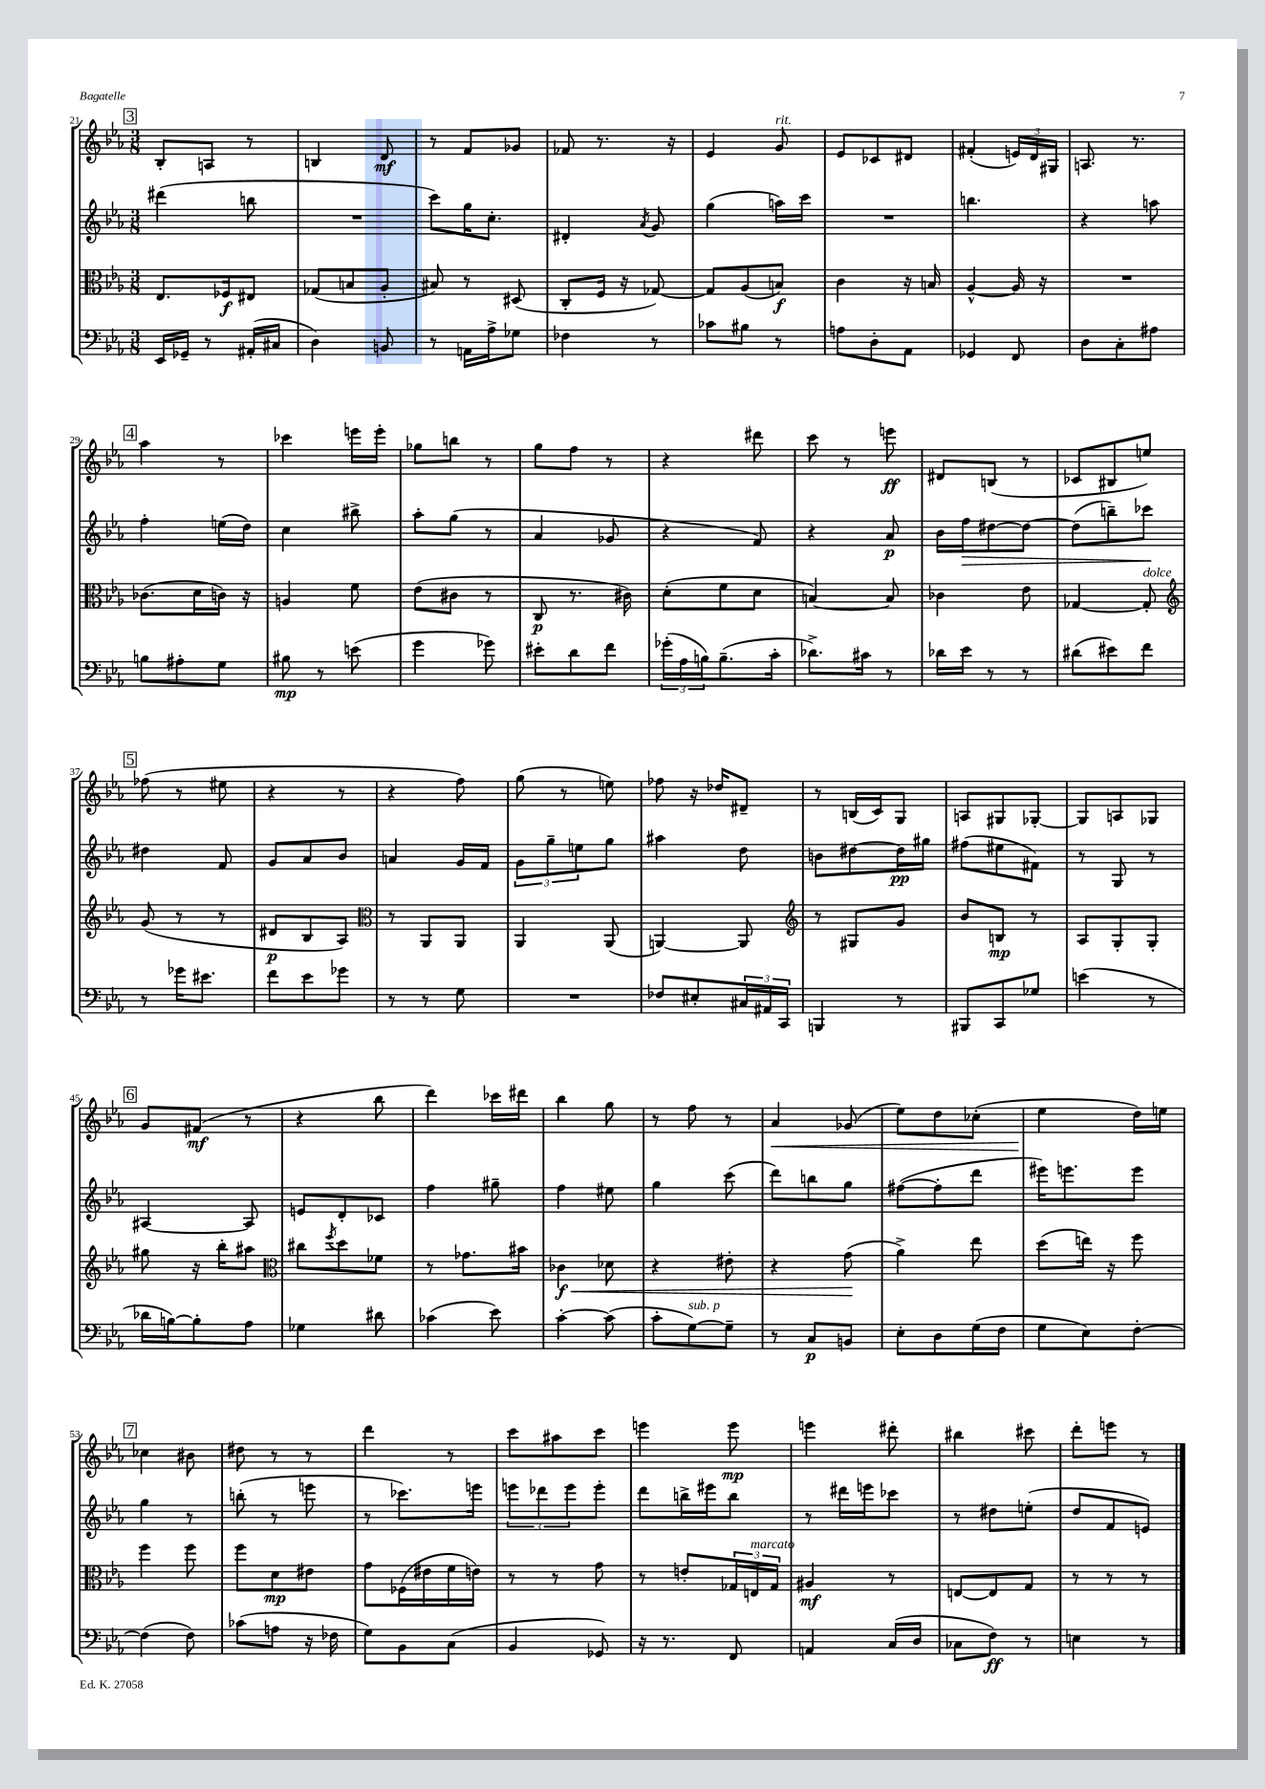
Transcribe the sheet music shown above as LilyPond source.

<<
\new StaffGroup <<
\new Staff = "s0" {
    \clef treble \key ees \major \numericTimeSignature \time 3/8
    \mark \markup { \box "3" } bes8-. a8 r8 |
    b4 d'8\mf |
    r8 f'8 ges'8 |
    fes'8 r8. r16 |
    ees'4 g'8^\markup { \italic "rit." } |
    ees'8 ces'8 dis'8 |
    fis'4-.( \tuplet 3/2 { e'16) d'16 gis16 } |
    a8. r8. |
    \mark \markup { \box "4" } aes''4 r8 |
    ces'''4 e'''16 e'''16-. |
    ges''8 b''8 r8 |
    g''8 f''8 r8 |
    r4 dis'''8 |
    c'''8 r8 e'''8\ff |
    dis'8 b8( r8 |
    ces'8 bis8 e''8) |
    \mark \markup { \box "5" } fes''8( r8 eis''8 |
    r4 r8 |
    r4 f''8) |
    g''8( r8 e''8) |
    fes''8 r16 des''16 dis'8-- |
    r8 b16( c'16) g8 |
    a8 gis8 ges8~-. |
    ges8 a8 ges8 |
    \mark \markup { \box "6" } g'8 fis'8\mf( r8 |
    r4 bes''8 |
    d'''4) ces'''16 dis'''16 |
    bes''4 g''8 |
    r8 f''8 r8 |
    aes'4\< ges'8( |
    ees''8) d''8 ces''8-.( |
    ees''4\! d''16) e''16 |
    \mark \markup { \box "7" } ces''4 bis'8 |
    dis''8 r8 r8 |
    d'''4 r8 |
    c'''8 ais''8 c'''8 |
    e'''4 e'''8\mp |
    e'''4 dis'''8-. |
    bis''4 cis'''8 |
    d'''8-. e'''8 r8 \bar "|." |
}
\new Staff = "s1" {
    \clef treble \key ees \major \numericTimeSignature \time 3/8
    \mark \markup { \box "3" } dis'''4( b''8 |
    R4. |
    c'''8) g''16 c''8.-. |
    dis'4-. \acciaccatura { aes'8 } g'8 |
    g''4( a''16) c'''16 |
    R4. |
    b''4. |
    r4 a''8 |
    \mark \markup { \box "4" } f''4-. e''16( d''16) |
    c''4 bis''8-> |
    aes''8-. g''8( r8 |
    aes'4 ges'8 |
    r4 f'8) |
    r4 aes'8\p |
    bes'16 f''16\> dis''8~ dis''8~ |
    dis''8( b''8--) ces'''8\! |
    \mark \markup { \box "5" } dis''4 f'8 |
    g'8 aes'8 bes'8 |
    a'4 g'16 f'16 |
    \tuplet 3/2 { g'8 g''8-- e''8 } g''8 |
    ais''4 d''8 |
    b'8 dis''8~ dis''16\pp gis''16 |
    fis''8( eis''8 fis'8) |
    r8 g8 r8 |
    \mark \markup { \box "6" } ais4~ ais8 |
    e'8 d'8-. ces'8 |
    f''4 gis''8-- |
    f''4 eis''8 |
    g''4 c'''8( |
    d'''8) b''8 g''8 |
    fis''8~( fis''8-. d'''8 |
    eis'''16) e'''8. e'''8 |
    \mark \markup { \box "7" } g''4 r8 |
    b''8-.( r8 e'''8 |
    r8 ces'''8.) e'''16 |
    \tuplet 3/2 { e'''8 des'''8 e'''8 } e'''8-. |
    d'''8 b''16-> eis'''16 b''8 |
    r8 dis'''16 e'''16 ces'''8 |
    r8 dis''8 e''8-.( |
    d''8 f'8 e'8) \bar "|." |
}
\new Staff = "s2" {
    \clef alto \key ees \major \numericTimeSignature \time 3/8
    \mark \markup { \box "3" } ees8. fes16\f eis8 |
    ges8( b8 aes8-. |
    bis8) r8 dis8( |
    c8-. f16 r16 ges8~) |
    ges8 aes8( b8\f) |
    c'4 r16 b16 |
    aes4~-^ aes16 r16 |
    R4. |
    \mark \markup { \box "4" } ces'8.( d'16 c'16) r16 |
    a4 f'8 |
    ees'8( cis'8 r8 |
    c8\p r8. cis'16) |
    d'8-.( f'8 d'8 |
    b4~) b8 |
    ces'4 ees'8 |
    ges4~ ges8-.^\markup { \italic "dolce" } |
    \mark \markup { \box "5" } \clef treble g'8( r8 r8 |
    dis'8\p bes8 aes8) |
    \clef alto r8 aes,8 aes,8 |
    aes,4 aes,8( |
    a,4~) a,8 |
    \clef treble r8 gis8 g'8 |
    bes'8 b8\mp r8 |
    aes8 g8-. g8-. |
    \mark \markup { \box "6" } gis''8 r16 bes''16-. ais''8 |
    \clef alto cis''8 \acciaccatura { f''8 } d''8 fes'8 |
    r8 ges'8. bis'16 |
    ces'4\f\< des'8 |
    r4 eis'8-. |
    r4 g'8\!( |
    aes'4->) ees''8 |
    d''8( e''16) r16 f''8 |
    \mark \markup { \box "7" } f''4 f''8 |
    f''8 d'8\mp eis'8 |
    g'8 fes16( eis'16 f'16 e'16) |
    r8 r8 g'8 |
    r8 e'8-. \tuplet 3/2 { ges16 e16^\markup { \italic "marcato" } ges16 } |
    ais4\mf r8 |
    e8~ e8 g8 |
    r8 r8 r8 \bar "|." |
}
\new Staff = "s3" {
    \clef bass \key ees \major \numericTimeSignature \time 3/8
    \mark \markup { \box "3" } ees,16 ges,16-- r8 ais,16-.( cis16 |
    d4) b,8 |
    r8 a,16 aes16-> ges8 |
    fes4 r8 |
    ces'8 bis8 r8 |
    a8 d8-. aes,8 |
    ges,4 f,8 |
    d8 c8-. ais8 |
    \mark \markup { \box "4" } b8 ais8-. g8 |
    bis8\mp r8 e'8( |
    g'4 ges'8) |
    eis'8-. d'8 f'8 |
    \tuplet 3/2 { ges'16-.( aes16 b16) } b8.--( c'16-. |
    des'8.->) cis'16 r8 |
    des'16 ees'16 r8 r8 |
    dis'8( eis'8) f'8 |
    \mark \markup { \box "5" } r8 ges'16 eis'8. |
    f'8 ees'8 ges'8 |
    r8 r8 g8 |
    R4. |
    fes8 eis8-. \tuplet 3/2 { cis16 ais,16 c,16 } |
    b,,4 r8 |
    bis,,8 c,8 ges8 |
    e'4( r8 |
    \mark \markup { \box "6" } des'16 b16~) b8-. aes8 |
    ges4 dis'8 |
    ces'4( ees'8) |
    c'4~-. c'8( |
    c'8-. g8~^\markup { \italic "sub. p" }) g8-- |
    r8 c8\p b,8 |
    ees8-. d8 g16( f16 |
    g8 ees8) f8~-. |
    \mark \markup { \box "7" } f4( f8) |
    ces'8( a8 r16 fes16 |
    g8) bes,8 c8( |
    bes,4 ges,8) |
    r16 r8. f,8 |
    a,4 c16( d16 |
    ces8 f8\ff) r8 |
    e4 r8 \bar "|." |
}
>>
>>
\layout { \context { \Score currentBarNumber = #21 } }
